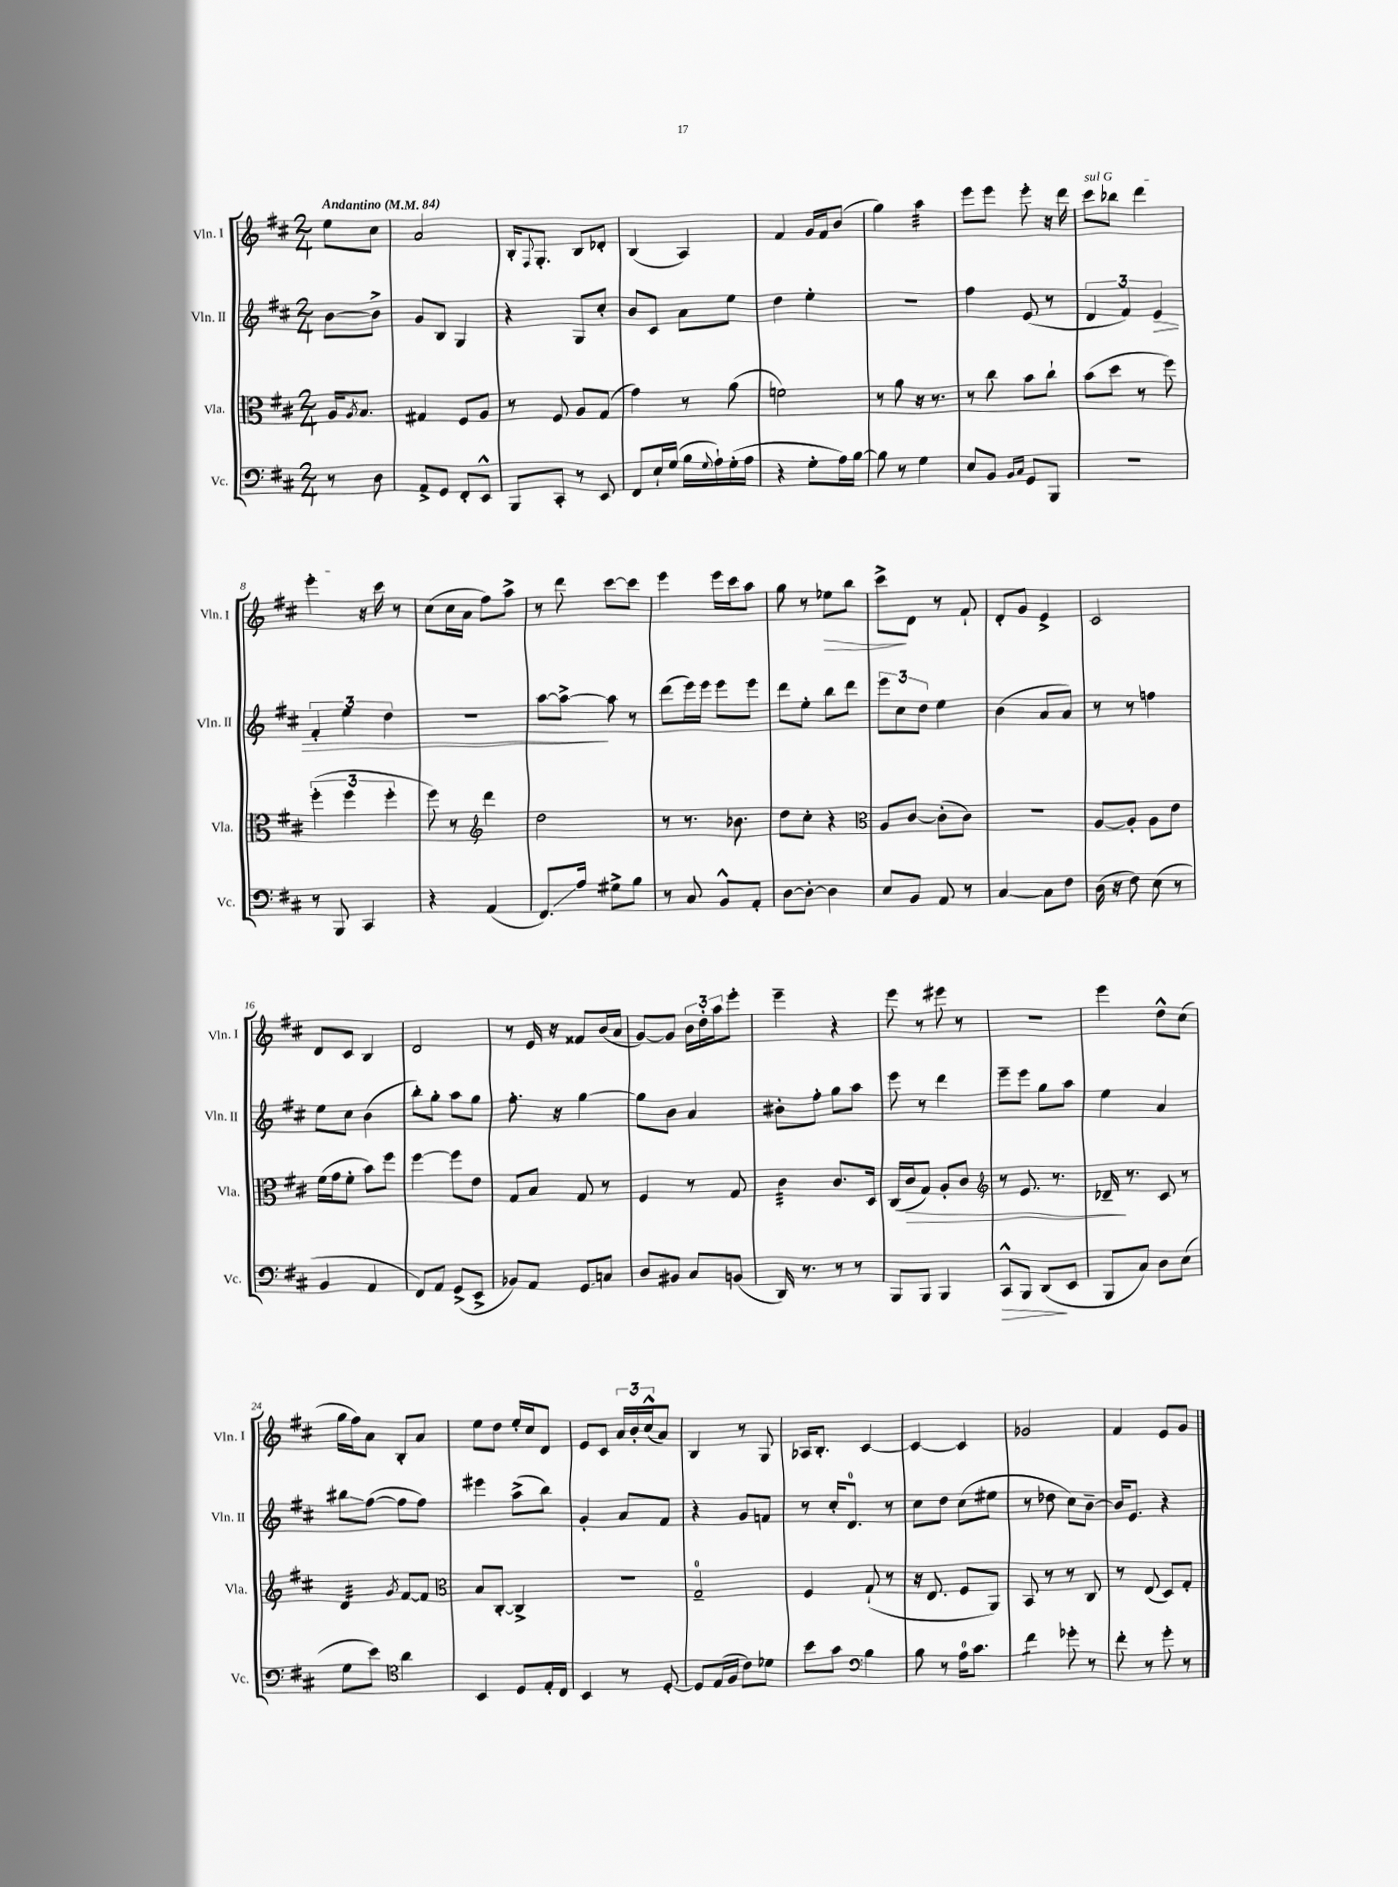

**kern	**kern	**kern	**kern
*staff4	*staff3	*staff2	*staff1
*clefF4	*clefC3	*clefG2	*clefG2
*k[f#c#]	*k[f#c#]	*k[f#c#]	*k[f#c#]
*M2/4	*M2/4	*M2/4	*M2/4
*MM84	*MM84	*MM84	*MM84
8r	16A/LK	[8b\L	8ee\L
.	8qA/	.	.
.	8.B/J	.	.
8D\	.	8b^\]J	8cc#\J
=	=	=	=
8AA^/L	4G#/	8g/L	2a/
8GG/J	.	8B/J	.
8FF#'/L	8F#/L	4G/	.
8EE^^/J	8A/J	.	.
=	=	=	=
8BBB/L	8r	4r	16B'/LK
.	.	.	8qqF#/
.	.	.	8.G'/J
8CC#'/J	8F#/	.	.
8r	8A/L	8G/L	8B/L
8EE/	(8G/J	8cc#'/J	8d-'/J
=	=	=	=
8FF#/L	4g\)	8b/L	(4B/
16E`/L	.	8c#/J	.
(16G/JJ	.	.	.
16B\LL	8r	8a\L	4A/)
8qqG/	.	.	.
16A`\)	.	.	.
(16G'\	(8a\	8ee\J	.
16A\JJ	.	.	.
=	=	=	=
4r	2f\)	4dd\	4f#/
8G'\L	.	4ee'\	16g/LL
.	.	.	16f#/J
16A\L)	.	.	(8b/J
[16B\JJ	.	.	.
=	=	=	=
8B\]	8r	2r	4gg\)
8r	8a\	.	.
4G\	16r	.	4aa\
.	8.r	.	.
=	=	=	=
8E/L	8r	4ff#\	8eee\L
8BB/J	8cc#\	.	8eee\J
16qqBB/LL	.	.	.
16qqC#/JJ	.	.	.
8GG/L	8b\L	(8e/	8eee'\
8BBB/J	8cc#`\J	8r	16r
.	.	.	16ddd\
=	=	=	=
2r	(8b\L	6d/	8ccc#\L
.	8dd\J	.	8bb-\J
.	.	6f#/)	.
.	8r	.	4ddd\
.	.	6e/	.
.	8ff#\)	.	.
=	=	=	=
8r	(6ff#'\	6f#'/	4eee'\
8BBB/	.	.	.
.	6ff#\	6ee\	.
4CC#/	.	.	16r
.	.	.	16ccc#\
.	6ff#'\	6dd\	.
.	.	.	8r
=	=	=	=
4r	8ff#\)	2r	(8cc#\L
.	8r	.	16cc#\L
.	.	.	16a\JJ
*	*clefG2	*	*
(4AA/	4ddd\	.	8ff#\L)
.	.	.	8aa^\J
=	=	=	=
8.FF#/L)	2dd\	[8aa\L	8r
.	.	8aa^\_J	8ddd\
16A/Jk	.	.	.
8G#^\L	.	8aa\]	[8ccc#\L
8B\J	.	8r	8ccc#\]J
=	=	=	=
8r	8r	(8ddd\L	4eee\
8C#/	8.r	16eee\L)	.
.	.	16eee\JJ	.
8BB^^/L	.	8eee\L	16eee\LL
.	8.b-\	.	16ccc#\J
8AA'/J	.	8eee\J	8aa\J
=	=	=	=
[8D\L	8dd\L	8ddd\L	8gg\
8D'\_J	8cc#'\J	8ee'\J	8r
4D\]	4r	8bb\L	8ee-\L
.	.	8ddd\J	8bb\J
=	=	=	=
*	*clefC3	*	*
8E/L	8A/L	12eee\L	8ccc#^\L
.	.	12cc#\	.
8BB/J	[8c#/J	.	8d\J
.	.	12dd\J	.
8AA/	(8c#'\]L	4ee\	8r
8r	8c#\J)	.	8f#`/
=	=	=	=
[4C#/	2r	(4b\	8d'/L
.	.	.	8g/J
8C#\]L	.	8a/L	4e^/
8F#\J	.	8a/J)	.
=	=	=	=
(16D\	[8A/L	8r	2c#/
16r	.	.	.
8F#\)	8A'/]J	8r	.
(8E\	8A\L	4ff\	.
8r	8e\J	.	.
=	=	=	=
4BB/	(16f#\LL	8ee\L	8d/L
.	16g\J	.	.
.	8f#'\J	8cc#\J	8c#/J
4AA/	8b\L)	(4b\	4B/
.	8ff#\J	.	.
=	=	=	=
8FF#/L)	[4ff#\	8bb'\L)	2d/
8AA/J	.	8gg'\J	.
(8GG^/L	8ff#\]L	8aa\L	.
8EE^/J	8e\J	8gg\J	.
=	=	=	=
8BB-/L)	8G/L	8.ff#'\	8r
8AA/J	8B/J	.	16e/
.	.	16r	16r
8GG/L	8G/	[4gg\	8f##/L
8C/J	8r	.	(16b/L
.	.	.	16a/JJ
=	=	=	=
8D/L	4F#/	8gg\]L	[8g/L)
8BB#/J	.	8b\J	8g/]J
8C#/L	8r	4a/	24b\LL
.	.	.	24dd'\
.	.	.	24aa\J
(8BB/J	8G/	.	8eee'\J
=	=	=	=
16DD/)	4c#\	8b#'\L	4eee~\
8.r	.	.	.
.	.	8ff#'\J	.
8r	8.c#/L	8gg\L	4r
8r	.	8aa\J	.
.	16D/Jk	.	.
=	=	=	=
8BBB/L	(16C#/LL	8eee\	8eee\
.	16c#/J	.	.
8BBB/J	8G/J)	8r	8r
4BBB/	8A'/L	4ddd\	8eee#\
.	8c#/J	.	8r
=	=	=	=
*	*clefG2	*	*
8CC#^^/L	8r	8eee~\L	2r
8BBB/J	8.e/	8eee\J	.
(8DD/L	.	8gg\L	.
.	8.r	.	.
8EE/J	.	8aa\J	.
=	=	=	=
8BBB/L	16d-~/	4ee\	4eee\
.	8.r	.	.
8C#/J)	.	.	.
8D\L	8c#/	4a/	8dd^^\L
(8E\J	8r	.	(8cc#\J
=	=	=	=
8G\L	4d/	8bb#\L	16gg\LL
.	.	.	16ff#\J)
8e\J)	.	([8ff#\J	8a\J
*clefC4	*	*	*
.	8qg/	.	.
4a\	[8f#/L	8ff#\]L	8B'/L
.	8f#/]J	8ff#\J)	8a/J
=	=	=	=
*	*clefC3	*	*
4BB/	8B/L	4eee#\	8ee\L
.	[8C#'/J	.	8dd\J
8D/L	4C#^/]	(8aa^\L	16ee'/LL
.	.	.	16cc#/J
16E'/L	.	8bb\J)	8d/J
16C#/JJ	.	.	.
=	=	=	=
4BB/	2r	4g'/	8e/L
.	.	.	8c#/J
8r	.	8a/L	24a/LL
.	.	.	24b'/
.	.	.	(24cc#^^/J
[8D'/	.	8f#/J	8a/J)
=	=	=	=
8D/]L	2G~/	4r	4B/
(16E/L	.	.	.
16F#/JJ	.	.	.
8c#\L)	.	8g/L	8r
8d-\J	.	8f/J	8G/
=	=	=	=
8b\L	4F#/	8r	16A-/LK
.	.	.	8.B'/J
8g\J	.	16cc#'/LK	.
.	.	8.d/J	.
*clefF4	*	*	*
4B\	(8G`/	.	[4c#/
.	8r	8r	.
=	=	=	=
8B\	16r	8cc#\L	4c#/_
.	8.E/	.	.
8r	.	8dd\J	.
16A\LK	8F#/L	(8cc#\L	4c#/]
8.c#\J	.	.	.
.	8AA/J)	8ee#\J	.
=	=	=	=
4f#\	8BB/	8r	2g-/
.	8r	8dd-\	.
8g-'\	8r	8cc#\L)	.
8r	8C#/	[8b~\J	.
=	=	=	=
8f#'\	8r	16b/]LK	4f#/
.	.	8.e/J	.
8r	(8E/	.	.
8g'\	8D/L)	4r	8e/L
8r	8G'/J	.	8g/J
==	==	==	==
*-	*-	*-	*-
